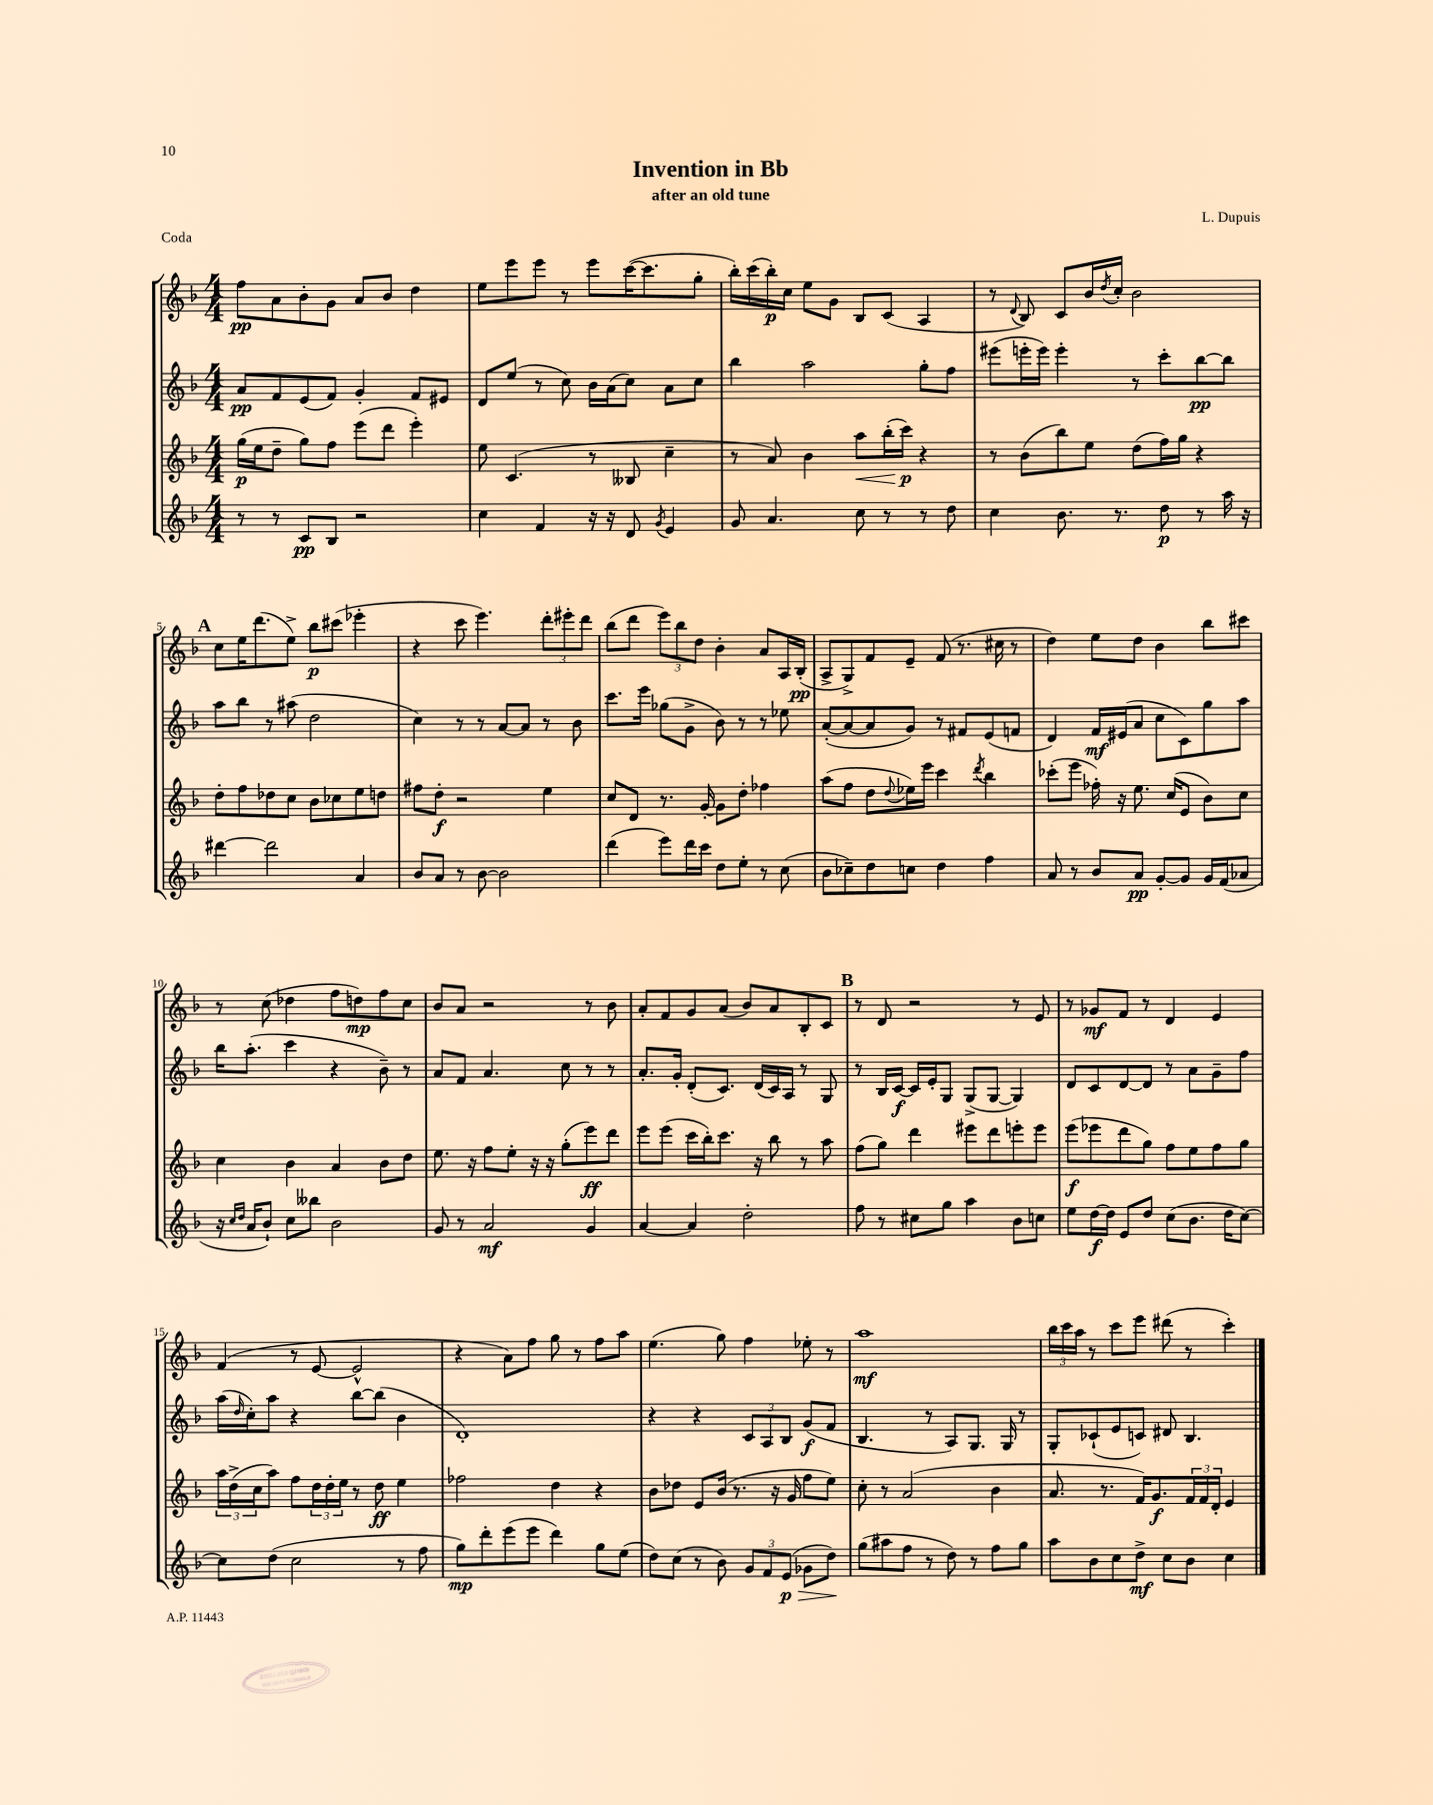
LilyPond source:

\header { title = "Invention in Bb" composer = "L. Dupuis" subtitle = "after an old tune" piece = "Coda" }
<<
\new StaffGroup <<
\new Staff = "s0" {
    \clef treble \key f \major \numericTimeSignature \time 4/4
    f''8\pp a'8 bes'8-. g'8 a'8 bes'8 d''4 |
    e''8 e'''8 e'''8 r8 e'''8 c'''16~( c'''8. g''8-. |
    bes''16-.) c'''16( bes''16-.\p) c''16 e''8 g'8 bes8 c'8( a4 |
    r8 \appoggiatura { d'8 } bes8) c'8 bes'16 \acciaccatura { d''8 } c''16-. bes'2 |
    \mark \markup { \bold "A" } c''8 e''16 d'''8.( e''8->) bes''8\p cis'''8( ees'''4-. |
    r4 c'''8 e'''4.) \tuplet 3/2 { d'''8-. eis'''8-. d'''8 } |
    bes''8( d'''8 \tuplet 3/2 { e'''8) bes''8 d''8 } bes'4-. a'8 a16 bes16-.\pp( |
    a8-> g8->) f'8 e'8-- f'8( r8. cis''16 r8 |
    d''4) e''8 d''8 bes'4 bes''8 cis'''8 |
    r8 c''8( des''4 f''8 d''8\mp) f''8 c''8 |
    bes'8 a'8 r2 r8 bes'8 |
    a'8-. f'8 g'8 a'8( bes'8) a'8 bes8-. c'8 |
    \mark \markup { \bold "B" } r8 d'8 r2 r8 e'8 |
    r8 ges'8\mf f'8 r8 d'4 e'4 |
    f'4( r8 e'8~ e'2-^ |
    r4 a'8) f''8 g''8 r8 f''8 a''8 |
    e''4.( g''8) f''4 ees''8-. r8 |
    a''1\mf |
    \tuplet 3/2 { bes''16 c'''16 a''16 } r8 c'''8 e'''8 dis'''8( r8 c'''4-.) \bar "|." |
}
\new Staff = "s1" {
    \clef treble \key f \major \numericTimeSignature \time 4/4
    a'8\pp f'8 e'8( f'8) g'4-. f'8 eis'8 |
    d'8 e''8( r8 c''8) bes'16 a'16( c''8) a'8 c''8 |
    bes''4 a''2 g''8-. f''8 |
    eis'''8( e'''16-. e'''16) e'''4-. r8 c'''8-. bes''8~\pp bes''8 |
    \mark \markup { \bold "A" } a''8 bes''8 r8 ais''8( d''2 |
    c''4) r8 r8 a'8~ a'8 r8 bes'8 |
    c'''8. e'''16 ges''8( g'8-> bes'8) r8 r8 ees''8 |
    a'8~-.( a'8~ a'8 g'8) r8 fis'8 e'8( f'8 |
    d'4) f'16\mf eis'16( a'8 c''8 c'8) g''8 a''8 |
    bes''16 a''8.-.( c'''4 r4 bes'8--) r8 |
    a'8 f'8 a'4. c''8 r8 r8 |
    a'8.-. g'16-. d'8-.( c'8.) d'16( c'16) a16 r8 g8 |
    \mark \markup { \bold "B" } r8 bes16 c'16~\f c'16 e'16-. g8 g8->( g8~ g4) |
    d'8 c'8 d'8~ d'8 r8 a'8 g'8-- f''8 |
    a''16( \grace { d''16 } c''16-.) a''8 r4 bes''8~ bes''8( bes'4 |
    d'1-.) |
    r4 r4 \tuplet 3/2 { c'8 a8 bes8 } g'8\f( f'8 |
    bes4. r8 a8) g8. g16 r8 |
    g8-. ces'8-!( e'8 c'8) dis'8 bes4. \bar "|." |
}
\new Staff = "s2" {
    \clef treble \key f \major \numericTimeSignature \time 4/4
    g''16\p( e''16 d''8-- g''8) f''8 e'''8( d'''8 e'''4-.) |
    e''8 c'4.( r8 beses8 c''4-- |
    r8 a'8) bes'4 a''8\< bes''16-.( c'''16\p\!) r4 |
    r8 bes'8( bes''8) e''8 d''8( f''16) g''16 r4 |
    \mark \markup { \bold "A" } d''8-. f''8 des''8 c''8 bes'8 ces''8 e''8 d''8 |
    fis''8 d''8-.\f r2 e''4 |
    c''8 d'8 r8. g'16~-. g'8 d''8-. fes''4 |
    a''8( f''8 d''8 \appoggiatura { d''8 } ees''16) e'''16 c'''4 \acciaccatura { d'''8 } bes''4 |
    ces'''8-.( e'''8 fes''16-.) r16 e''8. c''16( e'8 bes'8) c''8 |
    c''4 bes'4 a'4 bes'8 d''8 |
    e''8. r16 f''8 e''8-. r16 r16 g''8-.( e'''8\ff) d'''8 |
    e'''8 e'''8( c'''16 bes''16-.) c'''8. r16 bes''8 r8 a''8 |
    \mark \markup { \bold "B" } f''8( g''8) d'''4 eis'''8 d'''8 e'''8-. e'''8 |
    e'''8\f( ees'''8 d'''8 g''8) f''8 e''8 f''8 g''8 |
    \tuplet 3/2 { a''16 d''16->( c''16 } a''8) f''8 \tuplet 3/2 { d''16 d''16-. e''16 } r8 d''8\ff e''4 |
    fes''2 d''4 r4 |
    bes'8 des''8 e'8 bes'16( r8. r16 g'16 f''8 e''8) |
    c''8-. r8 a'2( bes'4 |
    a'8. r8. f'16) g'8.\f \tuplet 3/2 { f'16 f'16 d'16-. } e'4 \bar "|." |
}
\new Staff = "s3" {
    \clef treble \key f \major \numericTimeSignature \time 4/4
    r8 r8 c'8\pp bes8 r2 |
    c''4 f'4 r16 r16 d'8 \acciaccatura { g'8 } e'4 |
    g'8 a'4. c''8 r8 r8 d''8 |
    c''4 bes'8. r8. d''8\p r8 a''16 r16 |
    \mark \markup { \bold "A" } dis'''4~ dis'''2 a'4 |
    bes'8 a'8 r8 bes'8~ bes'2 |
    d'''4( e'''8) d'''16 c'''16 d''8 e''8-. r8 c''8( |
    bes'8 ces''8--) d''8 c''8 d''4 f''4 |
    a'8 r8 bes'8 a'8\pp g'8~-. g'8 g'16 f'16( aes'8 |
    r16 \grace { c''16 d''16 } a'16 bes'8-!) c''8 beses''8 bes'2 |
    g'8 r8 a'2\mf g'4 |
    a'4~ a'4 d''2-. |
    \mark \markup { \bold "B" } f''8 r8 cis''8 g''8 a''4 bes'8 c''8 |
    e''8 d''16~\f d''16 e'8 d''8 c''8( bes'8. d''16 c''8~) |
    c''8 d''8( c''2 r8 f''8 |
    g''8\mp) d'''8-. e'''8( e'''8 d'''4) g''8 e''8( |
    d''8) c''8( r8 bes'8) \tuplet 3/2 { g'8 f'8 e'8\p\>( } ges'8 d''8\!) |
    g''8( ais''8 f''8 r8 d''8) r8 f''8 g''8 |
    a''8 bes'8 c''8 d''8->\mf c''8 bes'8 c''4 \bar "|." |
}
>>
>>
